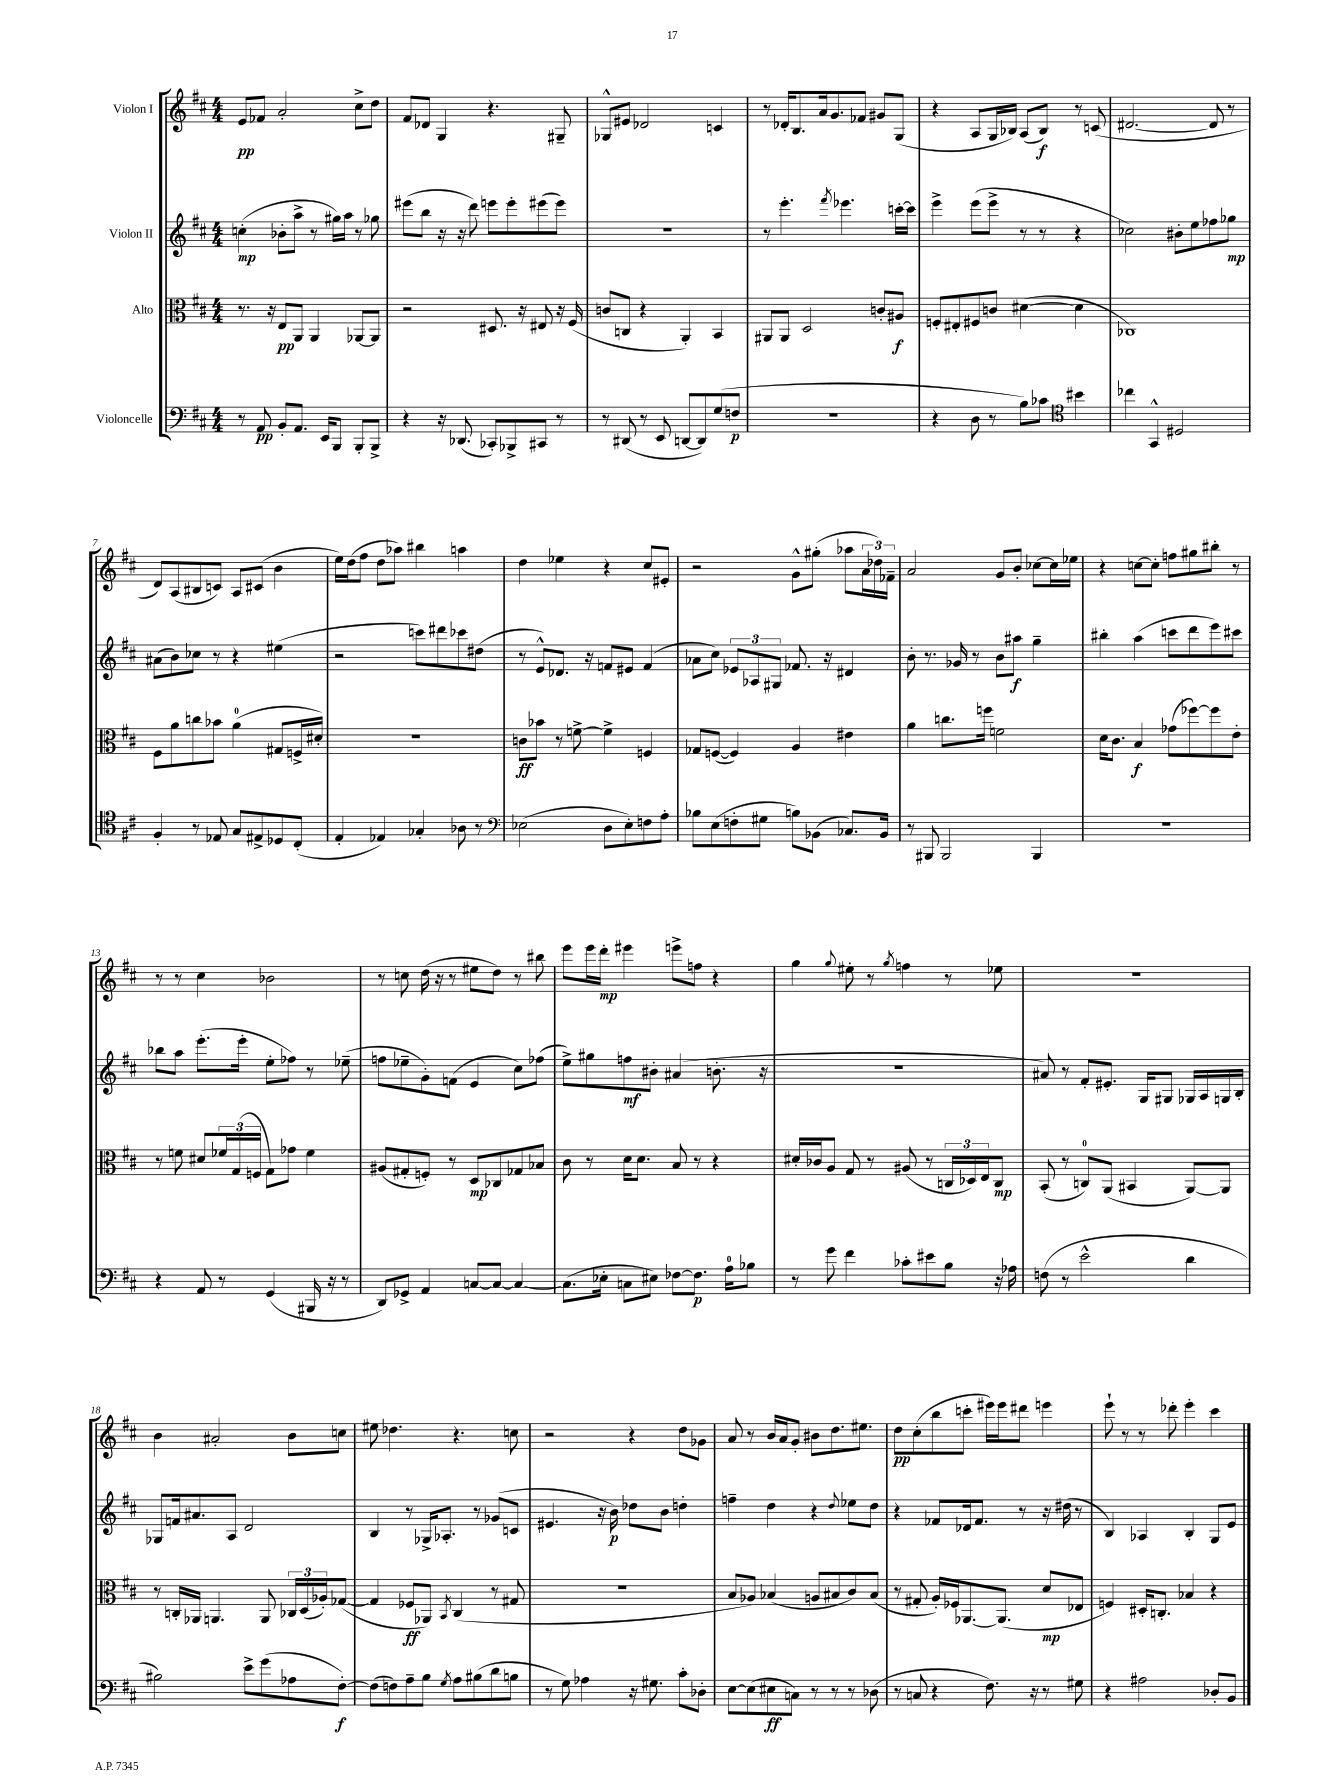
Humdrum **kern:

**kern	**kern	**kern	**kern
*staff4	*staff3	*staff2	*staff1
*clefF4	*clefC3	*clefG2	*clefG2
*k[f#c#]	*k[f#c#]	*k[f#c#]	*k[f#c#]
*M4/4	*M4/4	*M4/4	*M4/4
8r	8.r	(4cc'\	8e/L
8AA/	.	.	8f-/J
.	16r	.	.
8BB'/L	8E/L	8b-'\L	2a'/
8.AA/J	8AA/J	8aa^\J	.
.	4AA/	8r	.
16EE/LK	.	.	.
8BBB/J	.	16gg#\LL)	.
.	.	16aa\JJ	.
8BBB'/L	[8AA-/L	8r	8cc#^\L
8BBB^/J	8AA-/]J	8gg-\	8dd\J
=	=	=	=
4r	2r	(8eee#\L	8f#/L
.	.	8bb\J	8d-/J
16r	.	16r	4G/
(8.DD-/	.	16r	.
.	.	8ddd\)	.
8CC-'/L)	8.D#/	8eee\L	4.r
8BBB-^/	.	8eee'\	.
.	16r	.	.
8CC#/J	8E#/	(8eee#\	.
8r	16r	8eee#\J)	8G#~/
.	(16F#/	.	.
=	=	=	=
8r	8c/L	1r	8G-^^/L
(8DD#/	8C/J	.	8e#/J
8r	4r	.	2d-/
8EE/	.	.	.
[8DD/L	4AA'/)	.	.
8DD/])	.	.	.
(8G/	4BB/	.	4c/
8F/J	.	.	.
=	=	=	=
1r	8AA#/L	8r	8r
.	8AA#/J	4.eee'\	16d-'/LK
.	.	.	8.B/
.	2D/	.	.
.	.	.	16a/k
.	.	.	8.g/
.	.	8qfff#/	.
.	.	4.eee-\	.
.	.	.	8f-/J
.	8c'/L	.	8g#/L
.	8A#/J	[16ccc'\LL	(8G/J
.	.	16ccc\]JJ	.
=	=	=	=
4r	8F'/L	4eee^\	4r
.	8E#'/	.	.
8D\	8F#/	(8eee\L	8A/L
8r	8c/J	8eee^\J	16G/L
.	.	.	16B-/JJ)
8B\L)	([4d#\	8r	(8A/L
8c-\J	.	8r	8B-/J)
*clefC4	*	*	*
4b#\	4d#\]	4r	8r
.	.	.	(8c/
=	=	=	=
4cc-\	1C-)	2cc-\)	[2.d#/
4GG^^/	.	.	.
2D#/	.	8b#'\L	.
.	.	8ee\	.
.	.	8ff-\	8d#/]
.	.	8gg-\J	8r
=	=	=	=
4F#'/	8F#\L	(8a#\L	8d/L)
.	8a\	8b\)	(8A/
8r	8cc\	8cc-\J	8B#/
8E-/	8b-\J	8r	8c/J)
8G/L	(4a\	4r	8A/L
8E#^/	.	.	(8c#/J
8D-/	8G#/L	(4ee#\	4b\
(8C#'/J	16F^/L	.	.
.	16d#'/JJ)	.	.
=	=	=	=
4E'/	1r	2r	16ee\LL)
.	.	.	(16dd\J
.	.	.	8ff#\J
4E-/)	.	.	8dd\L
.	.	.	8aa-\J)
4G-'/	.	8ccc\L)	4bb#\
.	.	8ddd#\	.
8A-\	.	8ccc-\	4aa\
8r	.	(8dd#\J	.
=	=	=	=
*clefF4	*	*	*
(2E-\	8c\L	8r	4dd\
.	8b-\J	8e^^/L)	.
.	8r	8.d-/J	4ee-\
.	[8f^\	.	.
.	.	16r	.
8D\L	4f^\]	8f/L	4r
8E-'\)	.	8e#/J	.
8F\	4F/	(4f/	8cc#/L
8A'\J	.	.	8e#'/J
=	=	=	=
8B-\L	8G-/L	8a-\L	2r
(8E\	([8F/J	8cc#\J)	.
8F'\	4F/])	12e-/L	.
.	.	12A-/	.
8G#\J	.	.	.
.	.	12G#/J	.
8B\L)	4A/	8.f-/	8g^^\L
(8BB-\J	.	.	(8gg#'\J
.	.	16r	.
8.C-/L)	4e#\	4d#/	8aa-\L
.	.	.	24a\L
.	.	.	24dd-\)
16BB-/Jk	.	.	.
.	.	.	24f-~\JJ
=	=	=	=
8r	4a\	8b'\	2a/
8BBB#/	.	8.r	.
2BBB#/	8.cc\L	.	.
.	.	16g-/	.
.	.	8r	.
.	16ff\Jk	.	.
.	2f\	8b\L	8g/L
.	.	8aa#\J	8b'/J
4BBB#/	.	4gg~\	[8cc-\L
.	.	.	16cc-\]L
.	.	.	16ee-\JJ
=	=	=	=
1r	16d\LK	4bb#'\	4r
.	8.c#\J	.	.
.	4B/	(4aa\	[8cc\L
.	.	.	8cc'\]J
.	(8g-\L	8ccc\L	8ff\L
.	[8ff-\)	8ddd\	8gg#\
.	8ff-\]	8eee\)	8bb#'\J
.	8e'\J	8ccc#\J	8r
=	=	=	=
4r	8r	8bb-\L	8r
.	8f\	8aa\J	8r
8AA/	8d#/L	(8.eee'\L	4cc#\
8r	24f-/L	.	.
.	(24G/	.	.
.	.	16eee'\Jk	.
.	24F/JJ	.	.
(4GG/	8G\L)	8ee'\L	2b-\
.	8g-\J	8ff-\J)	.
16BBB#/	4f-\	8r	.
16r	.	.	.
8r	.	(8ee-~\	.
=	=	=	=
8DD/L)	(8A#/L	8ff\L	8r
8GG-^/J	8G#'/	8ee-~\	8cc\
4AA/	8F'/J)	8g'\)	(16dd\
.	.	.	16r
.	8r	(8f\J	8r
[8C/L	8D/L	4e/	8ee#\L
8C/_J	8C-/	.	8dd\J)
4C/_	8G-/	8cc#\L)	8r
.	8B-/J	(8ff-\J	8bb#\
=	=	=	=
(8.C\]L	8c#\	8ee^\L)	8eee\L
.	8r	8gg#\	16eee\L
16E-'\Jk	.	.	16ddd'\JJ
8C\L	16d\LK	8ff\	4eee#\
.	8.d\J	.	.
8E#\J)	.	8b#'\J	.
[8F-\L	8B/	(4a#/	8eee^\L
8.F-\]J	8r	.	8ff\J
.	4r	8.b'\	4r
16A\LK	.	.	.
8B-\J	.	.	.
.	.	16r	.
=	=	=	=
8r	16d#'/LL	1r	4gg\
.	16c-/J	.	.
8g\	8A/J	.	.
.	.	.	8qqgg/
4f#\	8G/	.	8ee#'\
.	8r	.	8r
.	.	.	8qgg/
8c-'\L	(8A#/	.	4ff\
8e#\	8r	.	.
8B\J	24C/LL	.	8r
.	24D-/)	.	.
.	24E/J	.	.
16r	8C/J	.	8ee-\
16A-\	.	.	.
=	=	=	=
(8F\	(8BB'/	8a#/)	1r
8r	8r	8r	.
2e^^\	8C/L)	8f#'/L	.
.	(8AA/J	8.e#'/J	.
.	4BB#/	.	.
.	.	16G/LK	.
.	.	8G#/J	.
4d\	[8AA/L)	16G-/LL	.
.	.	16A/	.
.	8AA/]J	16G/	.
.	.	16B'/JJ	.
=	=	=	=
2B#\)	8r	8G-/L	4b\
.	16C'/LL	16f/k	.
.	16AA-/JJ	8.a#/	.
.	4.AA/	.	2a#'/
.	.	8A/J	.
8e^\L	.	2d/	.
(8g\	8AA/	.	.
8A-\	24C-/LL	.	8b\L
.	(24D/	.	.
.	24A-'/J)	.	.
[8F#'\J)	([8G-/J	.	8cc\J
=	=	=	=
(8F#\]L	4G-/]	4B/	8ee#\
8F\)	.	.	4.dd-\
8A~\	8F-/L	8r	.
8B\J	8AA-/J)	16G-^/LK	.
.	.	8.A-'/J	.
8qG/	8qBB/	.	.
8A\L	(4C#/	.	4.r
(8B#\	.	8r	.
8d\	8r	(8g-/L	.
8B\J	8G#/	8c/J	8cc\
=	=	=	=
8r	1r	4.e#/	2r
8G\)	.	.	.
4A-\	.	.	.
.	.	16r	.
.	.	16b\)	.
16r	.	8dd-\L	4r
8.G#\	.	.	.
.	.	8b\J	.
8c#'\L	.	4dd'\	8dd\L
8D-'\J	.	.	8g-\J
=	=	=	=
[8E\L	8B/L	4ff~\	8a/
(8E\]	8A-/J)	.	8r
8E#\	(4B-/	4dd\	16b/LL
.	.	.	16a/J
8C\J)	.	.	8g'/J
8r	8A/L	4r	8b#\L
8r	8B#/	.	8.dd\
.	.	8qqdd/	.
8r	8c#/)	8ee-\L	.
.	.	.	8.ee#\J
(8D-\	(8B#/J	8dd\J	.
=	=	=	=
8r	8r	4r	8dd\L
8C/	8G#'/	.	(8cc#'\
4r	16A'/LL)	8f-/L	8bb\
.	16F-/J	.	.
.	[8.AA-/	16d-/k	8ccc'\J
.	.	8.f-/J	.
8.F#\)	.	.	16eee#\LL)
.	(8.AA-/]J	.	16eee#\J
.	.	8r	8ddd#\J
16r	.	.	.
8r	8d/L	16r	4eee\
.	.	(16dd#\	.
8G#\	8E-/J	8r	.
=	=	=	=
4r	4F/)	4B/)	8eee`\
.	.	.	8r
2A#\	16D#'/LK	4A-/	8r
.	8.C'/J	.	.
.	.	.	8ddd-'\
.	4B-/	4B'/	4eee'\
8D-'/L	4r	8G/L	4ccc#\
8BB/J	.	8e/J	.
==	==	==	==
*-	*-	*-	*-
